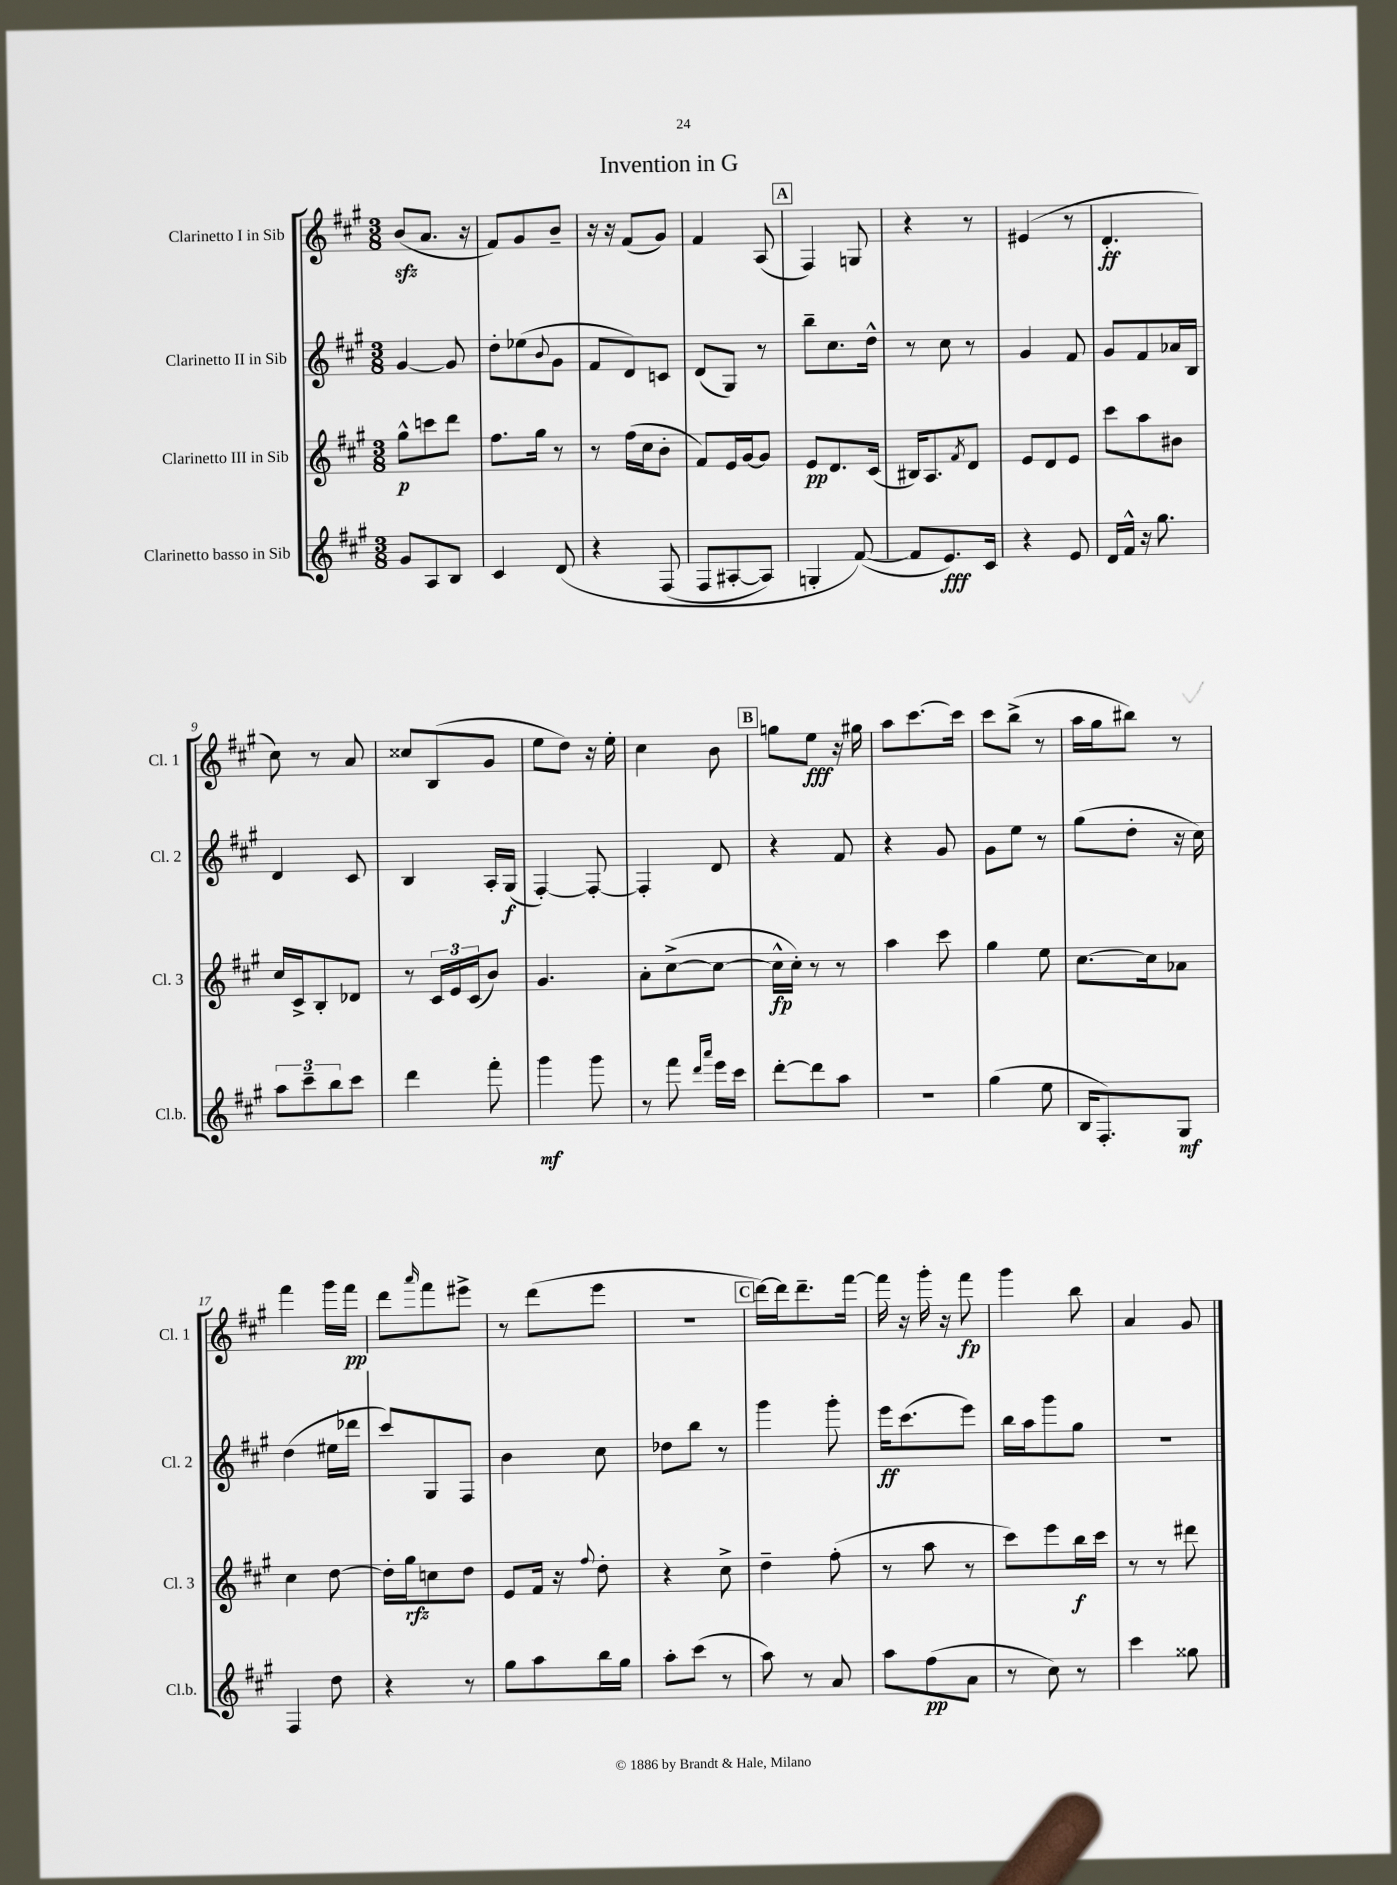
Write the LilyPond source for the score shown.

\header { title = "Invention in G" }
<<
\new StaffGroup <<
\new Staff = "s0" \with { instrumentName = "Clarinetto I in Sib" shortInstrumentName = "Cl. 1" } {
    \clef treble \key a \major \numericTimeSignature \time 3/8
    b'8\sfz( a'8. r16 |
    fis'8) gis'8 b'8-- |
    r16 r16 fis'8( gis'8) |
    fis'4 a8( |
    \mark \markup { \box "A" } fis4) g8 |
    r4 r8 |
    eis'4( r8 |
    d'4.-.\ff |
    cis''8) r8 a'8 |
    cisis''8 b8( gis'8 |
    e''8 d''8) r16 e''16-. |
    cis''4 b'8 |
    \mark \markup { \box "B" } g''8 e''8\fff r16 gis''16 |
    a''8 cis'''8.~ cis'''16 |
    cis'''8 b''8->( r8 |
    a''16 gis''16 bis''8) r8 |
    fis'''4 gis'''16 fis'''16\pp |
    d'''8 \grace { a'''16 } fis'''8 eis'''8-> |
    r8 d'''8( e'''8 |
    R4. |
    \mark \markup { \box "C" } d'''16~) d'''16 d'''8.-- fis'''16~ |
    fis'''16 r16 gis'''16-. r16 fis'''8\fp |
    gis'''4 b''8 |
    a'4 gis'8 \bar "|." |
}
\new Staff = "s1" \with { instrumentName = "Clarinetto II in Sib" shortInstrumentName = "Cl. 2" } {
    \clef treble \key a \major \numericTimeSignature \time 3/8
    gis'4~ gis'8 |
    d''8-. ees''8( \appoggiatura { b'8 } gis'8 |
    fis'8 d'8) c'8 |
    d'8( gis8) r8 |
    \mark \markup { \box "A" } b''8-- cis''8. d''16-^ |
    r8 cis''8 r8 |
    gis'4 fis'8 |
    gis'8 fis'8 aes'16 b16 |
    d'4 cis'8 |
    b4 a16-. gis16\f( |
    fis4~-.) fis8~-. |
    fis4-. d'8 |
    \mark \markup { \box "B" } r4 fis'8 |
    r4 gis'8 |
    gis'8 e''8 r8 |
    gis''8( d''8-. r16 cis''16) |
    d''4( eis''16 des'''16 |
    cis'''8) gis8 fis8 |
    b'4 cis''8 |
    des''8 b''8 r8 |
    \mark \markup { \box "C" } gis'''4 gis'''8-. |
    e'''16\ff cis'''8.( e'''8) |
    b''16 a''16 gis'''8 gis''8 |
    R4. \bar "|." |
}
\new Staff = "s2" \with { instrumentName = "Clarinetto III in Sib" shortInstrumentName = "Cl. 3" } {
    \clef treble \key a \major \numericTimeSignature \time 3/8
    gis''8-^\p c'''8 d'''8 |
    fis''8. gis''16 r8 |
    r8 fis''16( cis''16 b'8-. |
    fis'8) e'16 gis'16~ gis'8 |
    \mark \markup { \box "A" } e'8\pp d'8. cis'16( |
    bis16) a8. \acciaccatura { fis'8 } d'8 |
    e'8 d'8 e'8 |
    cis'''8 a''8 bis'8 |
    cis''16 cis'16-> b8-. des'8 |
    r8 \tuplet 3/2 { cis'16 e'16 cis'16( } b'8) |
    gis'4. |
    a'8-. cis''8~->( cis''8~ |
    \mark \markup { \box "B" } cis''16-^\fp cis''16-.) r8 r8 |
    a''4 cis'''8 |
    gis''4 e''8 |
    cis''8.~ cis''16 aes'8 |
    cis''4 d''8~ |
    d''16-. gis''16\rfz c''8 d''8 |
    e'8 fis'16 r16 \appoggiatura { fis''8 } d''8-. |
    r4 cis''8-> |
    \mark \markup { \box "C" } d''4-- fis''8-.( |
    r8 a''8 r8 |
    cis'''8) e'''8 b''16\f cis'''16 |
    r8 r8 dis'''8 \bar "|." |
}
\new Staff = "s3" \with { instrumentName = "Clarinetto basso in Sib" shortInstrumentName = "Cl.b." } {
    \clef treble \key a \major \numericTimeSignature \time 3/8
    gis'8 a8 b8 |
    cis'4 d'8\( |
    r4 fis8( |
    fis8 ais8~-. ais8) |
    \mark \markup { \box "A" } g4-. fis'8~(\) |
    fis'8 e'8.\fff) cis'16 |
    r4 e'8 |
    d'16 fis'16-^ r16 gis''8. |
    \tuplet 3/2 { a''8 cis'''8-- b''8 } cis'''8 |
    d'''4 fis'''8-. |
    gis'''4\mf gis'''8 |
    r8 fis'''8 \grace { d'''16 a'''16 } e'''16 cis'''16 |
    \mark \markup { \box "B" } d'''8~-. d'''8 a''8 |
    r4. |
    gis''4( e''8 |
    b16 fis8.-.) gis8\mf |
    fis4 d''8 |
    r4 r8 |
    gis''8 a''8 b''16 gis''16 |
    a''8-. cis'''8( r8 |
    \mark \markup { \box "C" } a''8) r8 a'8 |
    a''8 fis''8\pp( a'8 |
    r8 cis''8) r8 |
    cis'''4 gisis''8 \bar "|." |
}
>>
>>
